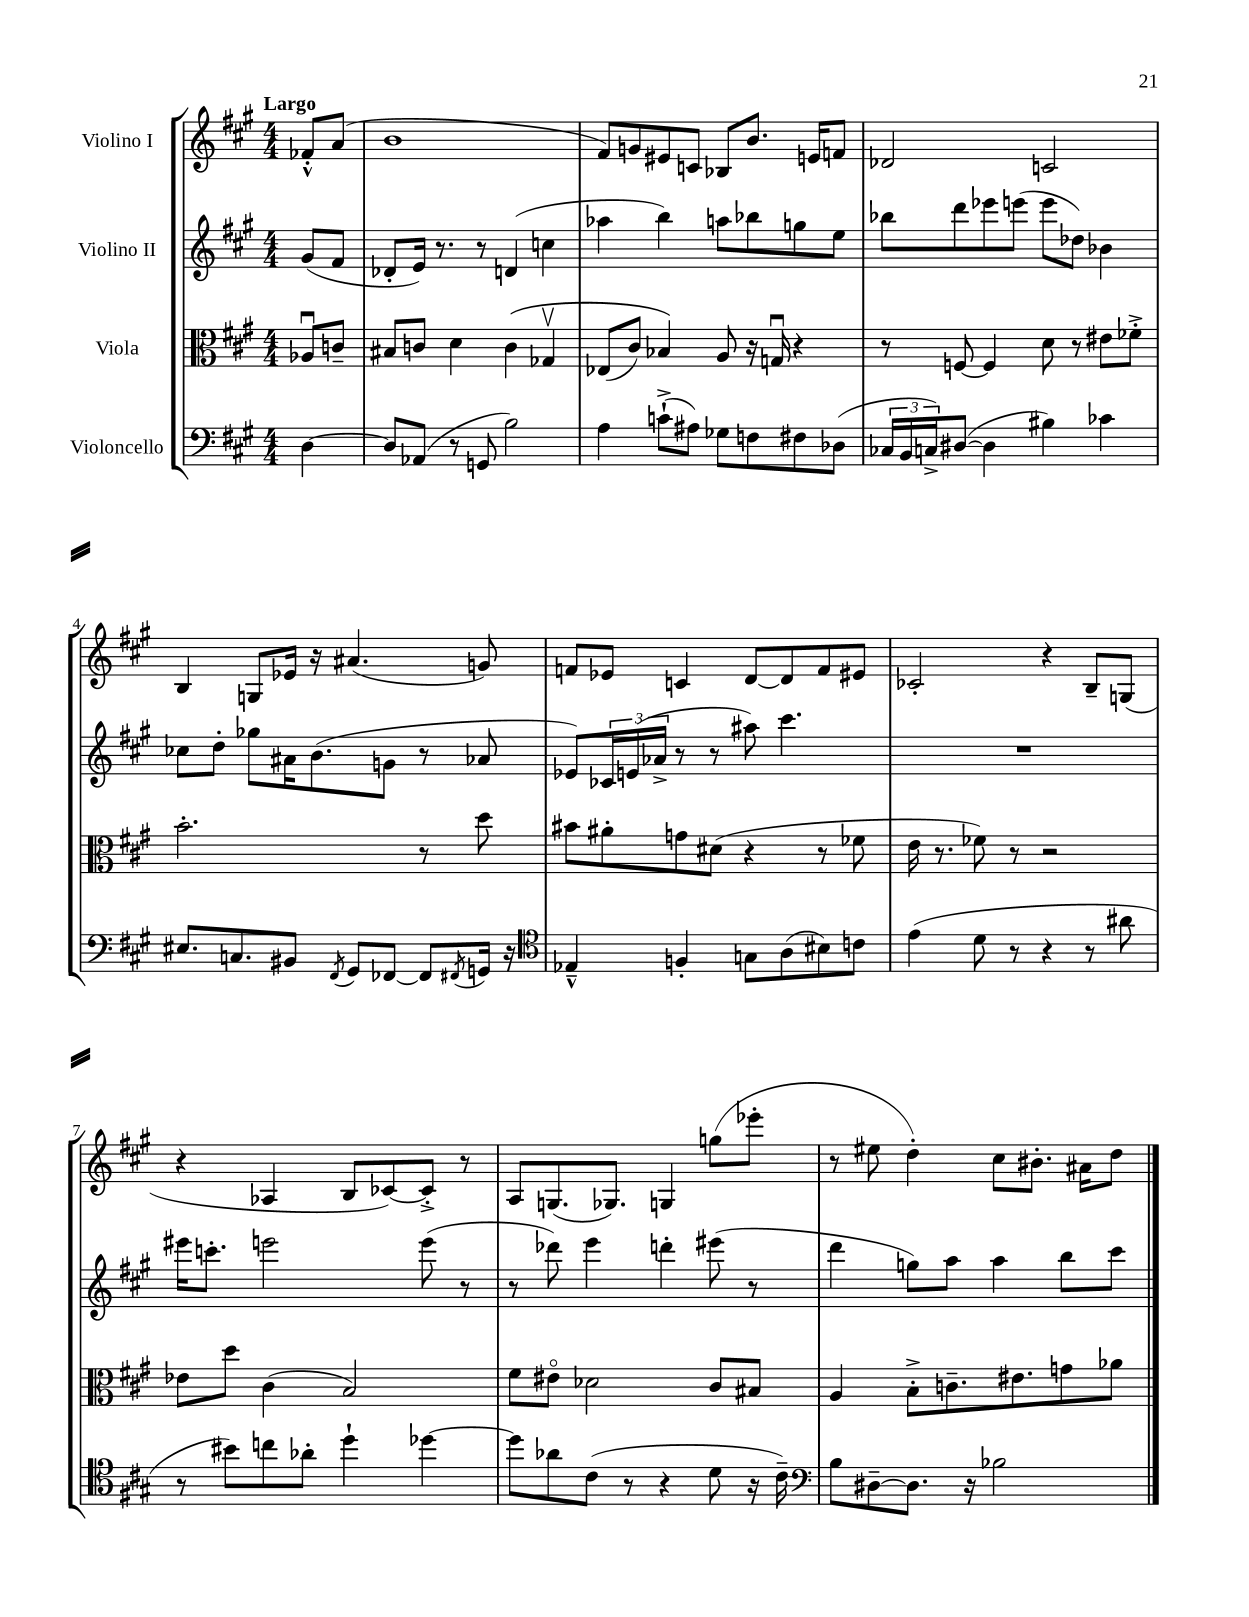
<<
\new StaffGroup <<
\new Staff = "s0" \with { instrumentName = "Violino I" } {
    \clef treble \key a \major \numericTimeSignature \time 4/4 \partial 4 \tempo "Largo"
    fes'8-.-^ a'8( |
    b'1 |
    fis'8) g'8 eis'8 c'8 bes8 b'8. e'16 f'8 |
    des'2 c'2 |
    b4 g8 ees'16 r16 ais'4.( g'8) |
    f'8 ees'8 c'4 d'8~ d'8 f'8 eis'8 |
    ces'2-. r4 b8-- g8( |
    r4 aes4 b8 ces'8~) ces'8-.-> r8 |
    a8 g8.( ges8.) g4 g''8( ees'''8-. |
    r8 eis''8 d''4-.) cis''8 bis'8.-. ais'16 d''8 \bar "|." |
}
\new Staff = "s1" \with { instrumentName = "Violino II" } {
    \clef treble \key a \major \numericTimeSignature \time 4/4 \partial 4
    gis'8( fis'8 |
    des'8-. e'16) r8. r8 d'4( c''4 |
    aes''4 b''4) a''8 bes''8 g''8 e''8 |
    bes''8 d'''8 ees'''8 e'''8( e'''8 des''8) bes'4 |
    ces''8 d''8-. ges''8 ais'16 b'8.( g'8 r8 aes'8 |
    ees'8) \tuplet 3/2 { ces'16 e'16( aes'16-> } r8 r8 ais''8) cis'''4. |
    R1 |
    eis'''16 c'''8.-. e'''2 e'''8( r8 |
    r8 des'''8) e'''4 d'''4-. eis'''8( r8 |
    d'''4 g''8) a''8 a''4 b''8 cis'''8 \bar "|." |
}
\new Staff = "s2" \with { instrumentName = "Viola" } {
    \clef alto \key a \major \numericTimeSignature \time 4/4 \partial 4
    aes8\downbow c'8-- |
    bis8 c'8 d'4 c'4\( ges4\upbow |
    ees8( cis'8) bes4\) a8 r16 g16\downbow r4 |
    r8 f8~ f4 d'8 r8 eis'8 fes'8-.-> |
    b'2.-. r8 d''8 |
    bis'8 ais'8-. g'8 dis'8( r4 r8 fes'8 |
    e'16 r8. fes'8) r8 r2 |
    ees'8 d''8 cis'4( b2) |
    fis'8 eis'8\flageolet des'2 cis'8 bis8 |
    a4 b8-.-> c'8.-- eis'8. g'8 aes'8 \bar "|." |
}
\new Staff = "s3" \with { instrumentName = "Violoncello" } {
    \clef bass \key a \major \numericTimeSignature \time 4/4 \partial 4
    d4~ |
    d8 aes,8( r8 g,8 b2) |
    a4 c'8-!->( ais8) ges8 f8 fis8 des8( |
    \tuplet 3/2 { ces16 b,16 c16->) } dis8~( dis4 bis4) ces'4 |
    eis8. c8. bis,8 \acciaccatura { fis,8 } gis,8 fes,8~ fes,8 \acciaccatura { fis,8 } g,16 r16 |
    \clef tenor ees4---^ f4-. g8 a8( bis8) c'8 |
    e'4( d'8 r8 r4 r8 ais'8 |
    r8 bis'8) c''8 aes'8-. d''4-! des''4~ |
    des''8 aes'8 cis'8( r8 r4 d'8 r16 cis'16--) |
    \clef bass b8 dis8~-- dis8. r16 bes2 \bar "|." |
}
>>
>>
